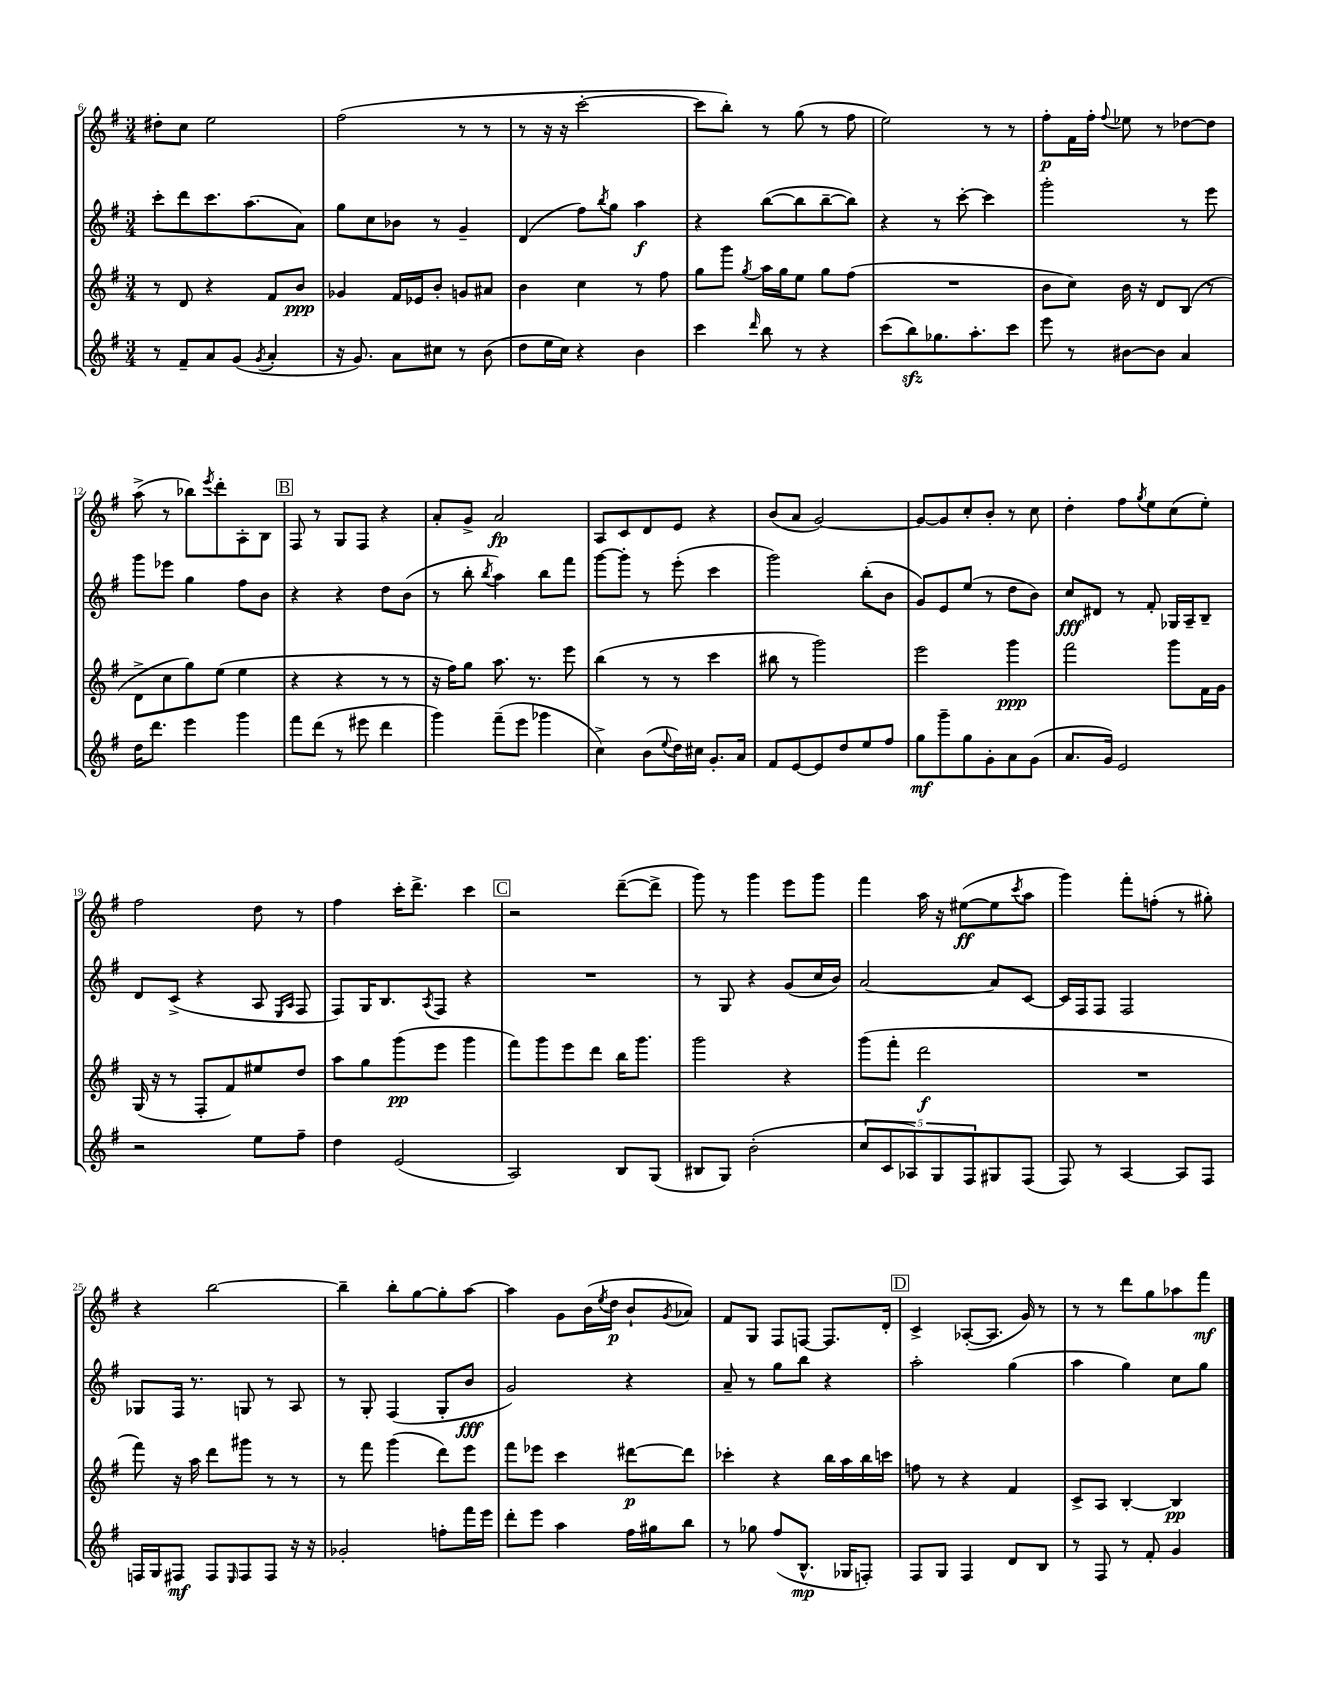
<<
\new StaffGroup <<
\new Staff = "s0" {
    \clef treble \key g \major \numericTimeSignature \time 3/4
    dis''8-. c''8 e''2 |
    fis''2( r8 r8 |
    r8 r16 r16 c'''2~-. |
    c'''8 b''8-.) r8 g''8( r8 fis''8 |
    e''2) r8 r8 |
    fis''8-.\p fis'16 fis''16-. \appoggiatura { fis''8 } ees''8 r8 des''8~ des''8 |
    a''8->( r8 bes''8) \acciaccatura { e'''8 } d'''8-. a8-. b8 |
    \mark \markup { \box "B" } fis8 r8 g8 fis8 r4 |
    a'8-. g'8-> a'2\fp |
    a8 c'8 d'8 e'8 r4 |
    b'8( a'8 g'2~) |
    g'8~ g'8 c''8-. b'8-. r8 c''8 |
    d''4-. fis''8 \acciaccatura { g''8 } e''8 c''8( e''8-.) |
    fis''2 d''8 r8 |
    fis''4 c'''16-. d'''8.-> c'''4 |
    \mark \markup { \box "C" } r2 d'''8~--( d'''8-> |
    g'''8) r8 g'''4 e'''8 g'''8 |
    fis'''4 a''16 r16 eis''8~\ff( eis''8 \acciaccatura { c'''8 } a''8 |
    g'''4) fis'''8-. f''8-.( r8 gis''8-.) |
    r4 b''2~ |
    b''4-- b''8-. g''8~ g''8-. a''8~ |
    a''4 g'8 b'16( \acciaccatura { e''8 } d''16\p b'8-! \acciaccatura { g'8 } aes'8) |
    fis'8 g8 fis8 f8~ f8. d'16-. |
    \mark \markup { \box "D" } c'4-> aes8~-.( aes8. g'16) r8 |
    r8 r8 d'''8 g''8 aes''8 fis'''8\mf \bar "|." |
}
\new Staff = "s1" {
    \clef treble \key g \major \numericTimeSignature \time 3/4
    c'''8-. d'''8 c'''8. a''8.( a'8) |
    g''8 c''8 bes'8 r8 g'4-- |
    d'4( fis''8) \acciaccatura { b''8 } g''8 a''4\f |
    r4 b''8~( b''8 b''8~-- b''8) |
    r4 r8 c'''8~-. c'''4 |
    g'''2-. r8 e'''8 |
    g'''8 ees'''8 g''4 fis''8 b'8 |
    \mark \markup { \box "B" } r4 r4 d''8 b'8( |
    r8 b''8-. \acciaccatura { b''8 } a''4) b''8 fis'''8 |
    g'''8~ g'''8-. r8 e'''8-.( c'''4 |
    g'''2) b''8-.( b'8 |
    g'8) e'8 e''8( r8 d''8 b'8) |
    c''8\fff dis'8 r8 fis'8-. ges16 a16-- b8-- |
    d'8 c'8->( r4 a8 \grace { e16 a16 } fis8 |
    fis8) g16 b8. \acciaccatura { a8 } fis8 r4 |
    \mark \markup { \box "C" } R2. |
    r8 g8 r4 g'8( c''16 b'16) |
    a'2~ a'8 c'8~ |
    c'16 fis16 fis8 fis2 |
    ges8 fis16 r8. g8 r8 a8 |
    r8 g8-. fis4( g8-. b'8\fff |
    g'2) r4 |
    a'8-- r8 g''8 b''8 r4 |
    \mark \markup { \box "D" } a''2-. g''4( |
    a''4 g''4) c''8 g''8 \bar "|." |
}
\new Staff = "s2" {
    \clef treble \key g \major \numericTimeSignature \time 3/4
    r8 d'8 r4 fis'8 b'8\ppp |
    ges'4 fis'16 ees'16 b'8-. g'8 ais'8 |
    b'4 c''4 r8 fis''8 |
    g''8 g'''8 \acciaccatura { g''8 } a''16 g''16 e''8 g''8 fis''8( |
    R2. |
    b'8 c''8) b'16 r16 d'8 b8( r8 |
    d'8-> c''8 g''8) e''8( e''4 |
    \mark \markup { \box "B" } r4 r4 r8 r8 |
    r16 fis''16) g''8 a''8. r8. e'''8 |
    b''4( r8 r8 c'''4 |
    bis''8 r8 g'''2) |
    e'''2 g'''4\ppp |
    fis'''2 g'''8 fis'16 g'16 |
    g16( r16 r8 fis8-. fis'8) eis''8 d''8 |
    a''8 g''8 g'''8\pp( e'''8 g'''4 |
    \mark \markup { \box "C" } fis'''8) g'''8 e'''8 d'''8 b''16 g'''8. |
    g'''2 r4 |
    g'''8( fis'''8-. d'''2\f |
    R2. |
    fis'''8) r16 a''16 d'''8 gis'''8 r8 r8 |
    r8 fis'''8 g'''4( d'''8) e'''8 |
    fis'''8 ees'''8 c'''4 dis'''8~\p dis'''8 |
    ces'''4-. r4 b''16 a''16 b''16 c'''16 |
    \mark \markup { \box "D" } f''8 r8 r4 fis'4 |
    c'8-> a8 b4~-. b4\pp \bar "|." |
}
\new Staff = "s3" {
    \clef treble \key g \major \numericTimeSignature \time 3/4
    r8 fis'8-- a'8 g'8( \acciaccatura { g'8 } a'4-. |
    r16 g'8.) a'8 cis''8 r8 b'8( |
    d''8 e''16 c''16) r4 b'4 |
    c'''4 \grace { d'''16 } b''8 r8 r4 |
    c'''8( b''8\sfz) ges''8. a''8.-. c'''8 |
    e'''8 r8 bis'8~ bis'8 a'4 |
    d''16 d'''8. e'''4 g'''4 |
    \mark \markup { \box "B" } fis'''8 d'''8( r8 eis'''8 d'''4 |
    g'''4) fis'''8--( e'''8 ges'''4 |
    c''4->) b'8( \appoggiatura { e''8 } d''16) cis''16 g'8.-. a'16 |
    fis'8 e'8~ e'8 d''8 e''8 fis''8 |
    g''8\mf g'''8-- g''8 g'8-. a'8 g'8( |
    a'8. g'16) e'2 |
    r2 e''8 fis''8-- |
    d''4 e'2( |
    \mark \markup { \box "C" } a2) b8 g8( |
    bis8 g8) b'2-.( |
    \tuplet 5/4 { c''8 c'8 aes8) g8 fis8 } gis8 fis8( |
    fis8) r8 a4~ a8 fis8 |
    f16 g16 fis8\mf fis8 \grace { e16 } fis8 fis8 r16 r16 |
    ges'2-. f''8-. fis'''16 e'''16 |
    d'''8-. e'''8 a''4 fis''16 gis''16 b''8 |
    r8 ges''8 fis''8( b8.-^\mp ges16 f8-.) |
    \mark \markup { \box "D" } fis8 g8 fis4 d'8 b8 |
    r8 fis8 r8 fis'8-. g'4 \bar "|." |
}
>>
>>
\layout { \context { \Score currentBarNumber = #6 } }
